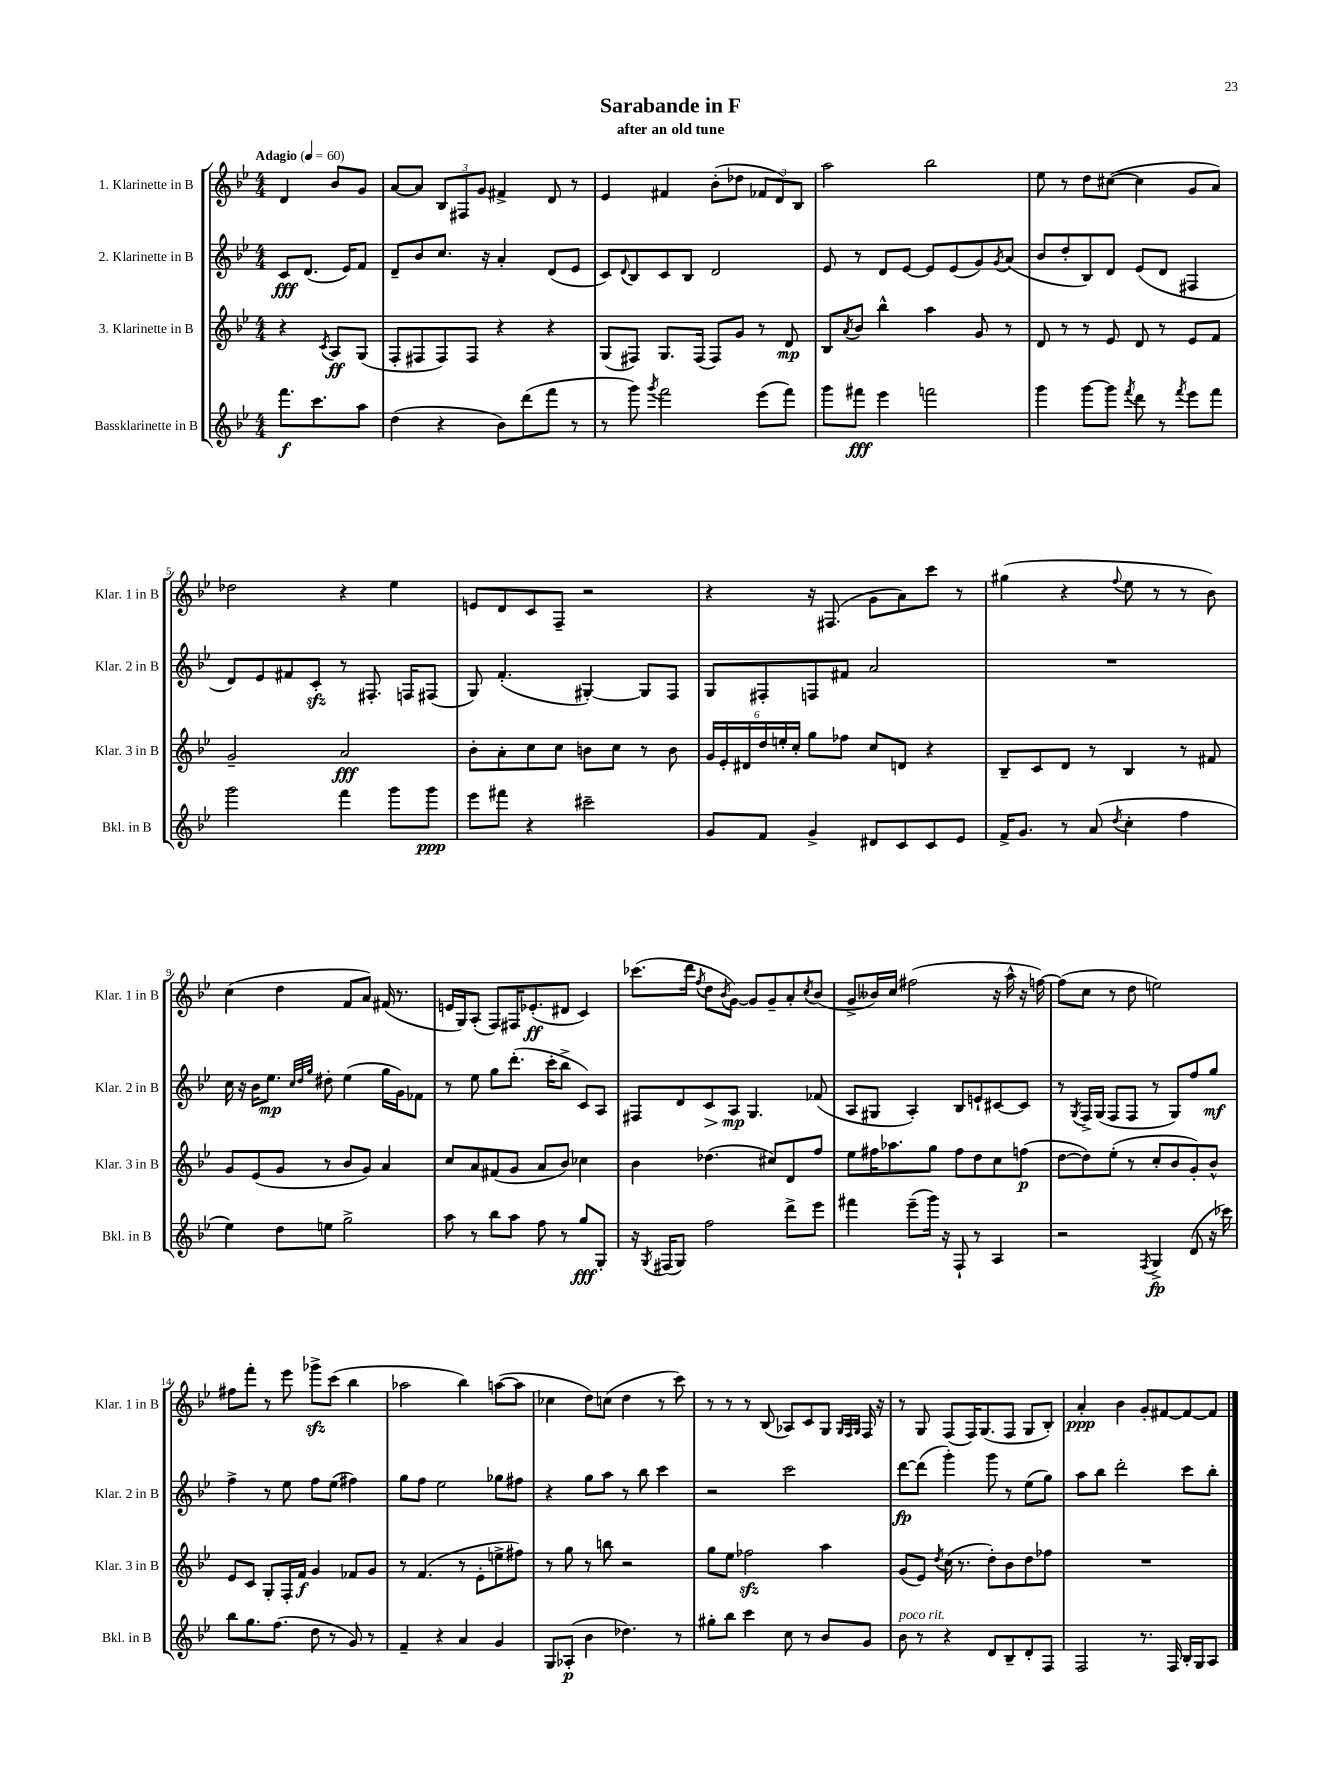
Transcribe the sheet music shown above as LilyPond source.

\header { title = "Sarabande in F" subtitle = "after an old tune" }
<<
\new StaffGroup <<
\new Staff = "s0" \with { instrumentName = "1. Klarinette in B" shortInstrumentName = "Klar. 1 in B" } {
    \clef treble \key bes \major \numericTimeSignature \time 4/4 \partial 2 \tempo "Adagio" 4 = 60
    d'4 bes'8 g'8 |
    a'8~ a'8 \tuplet 3/2 { bes8 fis8 g'8 } fis'4-> d'8 r8 |
    ees'4 fis'4 bes'8-.( des''8 \tuplet 3/2 { fes'8 d'8) bes8 } |
    a''2 bes''2 |
    ees''8 r8 d''8 cis''8~( cis''4 g'8 a'8) |
    des''2 r4 ees''4 |
    e'8 d'8 c'8 f8-- r2 |
    r4 r16 fis8.( g'8 a'8) c'''8 r8 |
    gis''4( r4 \appoggiatura { f''8 } ees''8 r8 r8 bes'8) |
    c''4( d''4 f'8 a'8) fis'16( r8. |
    e'16 g16) a8-.( f8) fis16 ees'8.-.\ff( dis'8 c'4) |
    ces'''8.( d'''16 \acciaccatura { f''8 } d''8 \acciaccatura { bes'8 } g'8~) g'8 g'8-- a'8-. \acciaccatura { c''8 } bes'8( |
    g'8-> beses'16) c''16 fis''2( r16 a''16-^ r16 f''16~) |
    f''8( c''8 r8 d''8 e''2) |
    fis''8 f'''8-. r8 ees'''8 ges'''8->\sfz c'''8( bes''4 |
    aes''2 bes''4) a''8~( a''8 |
    ces''4 d''8) c''8( d''4 r8 c'''8) |
    r8 r8 r8 bes8( aes8) c'8 g8 \grace { g32 f32 g32 } f16 r16 |
    r8 g8 f8( f16) g8.( f8 g8 bes8-.) |
    a'4-.\ppp bes'4 g'8-. fis'8~ fis'8~ fis'8 \bar "|." |
}
\new Staff = "s1" \with { instrumentName = "2. Klarinette in B" shortInstrumentName = "Klar. 2 in B" } {
    \clef treble \key bes \major \numericTimeSignature \time 4/4 \partial 2
    c'8\fff d'8.( ees'16) f'8 |
    d'8-- bes'8 c''8. r16 a'4-. d'8( ees'8 |
    c'8) \appoggiatura { d'8 } bes8 c'8 bes8 d'2 |
    ees'8 r8 d'8 ees'8~ ees'8 ees'8( g'8) \acciaccatura { g'8 } a'8( |
    bes'8 d''8-. bes8) d'8 ees'8( d'8 fis4 |
    d'8) ees'8 fis'8 c'8-.\sfz r8 fis8.-. f16 fis8( |
    g8) f'4.-.( gis4~-.) gis8 f8 |
    g8 fis8-. f8 fis'8 a'2 |
    R1 |
    c''16 r16 bes'16 ees''8.\mp \grace { c''32 d''32 g''32 } dis''8-. ees''4( g''16 g'16) fes'8 |
    r8 ees''8 g''8 d'''8.-.( c'''16-. bes''8-> c'8) a8 |
    fis8 d'8 c'8\> a8\mp\! g4. fes'8( |
    a8 gis8 a4-.) bes8 e'8-! cis'8~ cis'8 |
    r8 \acciaccatura { g8 } f16-> g16( f8 f8 r8 g8) f''8 g''8\mf |
    f''4-> r8 ees''8 f''8 ees''8( fis''4) |
    g''8 f''8 ees''2 ges''8 fis''8 |
    r4 g''8 a''8 r8 bes''8 c'''4 |
    r2 c'''2 |
    d'''8~\fp d'''8( g'''4-.) g'''8 r8 ees''8( g''8) |
    a''8 bes''8 d'''2-. c'''8 bes''8-. \bar "|." |
}
\new Staff = "s2" \with { instrumentName = "3. Klarinette in B" shortInstrumentName = "Klar. 3 in B" } {
    \clef treble \key bes \major \numericTimeSignature \time 4/4 \partial 2
    r4 \acciaccatura { c'8 } a8\ff g8( |
    f8-. fis8 fis8) fis8 r4 r4 |
    g8( fis8) g8. fis16( fis8) g'8 r8 d'8\mp |
    bes8 \acciaccatura { a'8 } bes'8 bes''4-^ a''4 g'8 r8 |
    d'8 r8 r8 ees'8 d'8 r8 ees'8 f'8 |
    g'2-- a'2\fff |
    bes'8-. a'8-. c''8 c''8 b'8 c''8 r8 b'8 |
    \tuplet 6/4 { g'16 ees'16-. dis'16 d''16 e''16-. c''16-. } g''8 fes''8 c''8 d'8 r4 |
    bes8-- c'8 d'8 r8 bes4 r8 fis'8 |
    g'8 ees'8( g'8 r8 bes'8 g'8) a'4 |
    c''8 a'8 fis'8( g'8 a'8 bes'8) ces''4 |
    bes'4 des''4.( cis''8) d'8 f''8 |
    ees''8 fis''16 aes''8. g''8 fis''8 d''8 c''8 f''8\p( |
    d''8~ d''8) ees''8-.( r8 c''8-. bes'8 g'8-.) bes'8-^ |
    ees'8 c'8 g8-. f16-. f'16\f g'4 fes'8 g'8 |
    r8 f'4.( r8 ees'8-. e''8-> fis''8) |
    r8 g''8 r8 b''8 r2 |
    g''8 ees''8 fes''2\sfz a''4 |
    g'8( ees'8) \acciaccatura { d''8 } c''16( r8. d''8-.) bes'8 d''8 fes''8 |
    R1 \bar "|." |
}
\new Staff = "s3" \with { instrumentName = "Bassklarinette in B" shortInstrumentName = "Bkl. in B" } {
    \clef treble \key bes \major \numericTimeSignature \time 4/4 \partial 2
    f'''8.\f c'''8. a''8 |
    d''4( r4 bes'8) d'''8( f'''8 r8 |
    r8 g'''8) \acciaccatura { g'''8 } f'''2 ees'''8( f'''8) |
    g'''8 fis'''8\fff ees'''4 f'''2 |
    g'''4 g'''8~ g'''8 \acciaccatura { f'''8 } d'''8 r8 \acciaccatura { f'''8 } ees'''8 f'''8 |
    g'''2 f'''4 g'''8 g'''8\ppp |
    ees'''8 fis'''8 r4 cis'''2-- |
    g'8 f'8 g'4-> dis'8 c'8 c'8 ees'8 |
    f'16-> g'8. r8 a'8( \acciaccatura { d''8 } c''4-. f''4 |
    ees''4) d''8 e''8 g''2-> |
    a''8 r8 bes''8 a''8 f''8 r8 g''8\fff g8-. |
    r16 \acciaccatura { g8 } fis16( g8) f''2 d'''8-> ees'''8 |
    fis'''4 ees'''8--( g'''16) r16 f8-! r8 a4 |
    r2 \acciaccatura { f8 } g4->\fp d'8( r16 ces'''16) |
    bes''8 g''8. f''8.( d''8 r8 g'8) r8 |
    f'4-- r4 a'4 g'4 |
    g8 aes8-.\p( bes'4 des''4.) r8 |
    gis''8-. bes''8 c'''4 c''8 r8 bes'8 g'8 |
    bes'8^\markup { \italic "poco rit." } r8 r4 d'8 bes8-- d'8-. f8 |
    f2 r8. f16 bes16-. g16 a8 \bar "|." |
}
>>
>>
